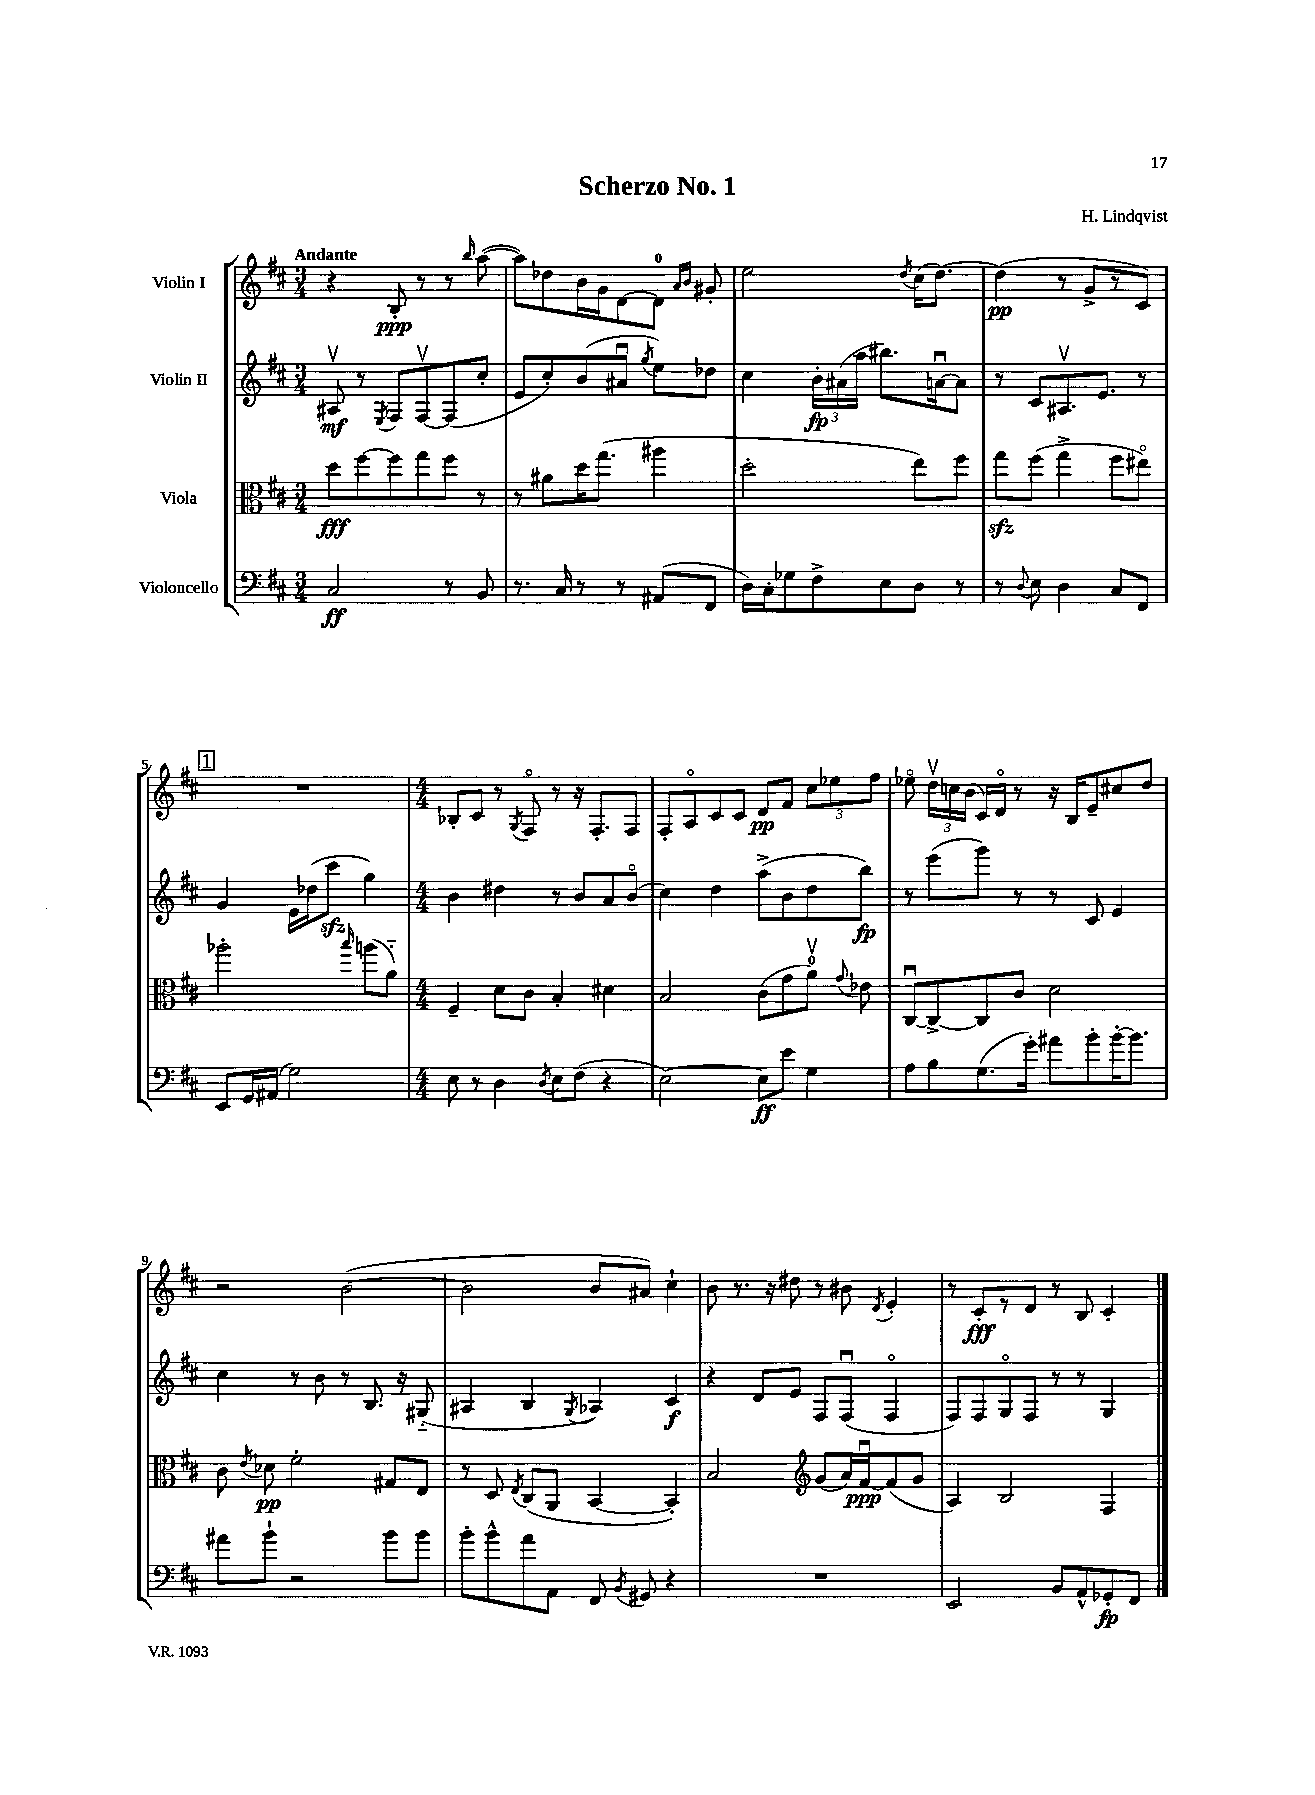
\header { title = "Scherzo No. 1" composer = "H. Lindqvist" }
<<
\new StaffGroup <<
\new Staff = "s0" \with { instrumentName = "Violin I" } {
    \clef treble \key d \major \numericTimeSignature \time 3/4 \tempo "Andante"
    \autoBeamOff r4 b8-.\ppp r8 r8 \grace { b''16 } a''8~( |
    a''8[) des''8 b'16 g'16 d'8~ d'8]-0 \grace { a'16[ b'16] } gis'8-. |
    e''2 \acciaccatura { d''8 } cis''16[( d''8.]~) |
    d''4\pp( r8 g'8[-> r8 cis'8]) |
    \mark \markup { \box "1" } R2. |
    \numericTimeSignature \time 4/4 bes8[-. cis'8] r8 \acciaccatura { g8 } fis8\flageolet r8 r16 fis8.[-. fis8] |
    fis8[-. a8\flageolet cis'8 cis'8] d'8[\pp fis'8] \tuplet 3/2 { cis''8[ ees''8 fis''8] } |
    ees''8\flageolet \tuplet 3/2 { d''16[\upbow c''16 b'16]( } cis'16[) d'16]\flageolet r8 r16 b16[ e'8-- cis''8 d''8] |
    r2 b'2~( |
    b'2 b'8[ ais'8]) cis''4-! |
    b'8 r8. r16 dis''8 r8 bis'8 \acciaccatura { d'8 } e'4-. |
    r8 cis'8[-.\fff r8 d'8] r8 b8 cis'4-. \bar "|." |
}
\new Staff = "s1" \with { instrumentName = "Violin II" } {
    \clef treble \key d \major \numericTimeSignature \time 3/4
    \autoBeamOff ais8\upbow\mf r8 \acciaccatura { e8 } fis8[ fis8~\upbow fis8( cis''8]-. |
    e'8[ cis''8-.) b'8( ais'8]\downbow \acciaccatura { g''8 } e''8[) des''8] |
    cis''4 \tuplet 3/2 { b'16[-.\fp ais'16( a''16] } bis''8.[) a'16~\downbow a'8] |
    r8 cis'8[ ais8.\upbow e'8.] r8 |
    \mark \markup { \box "1" } g'4 e'16[ des''16( cis'''8]\sfz g''4) |
    \numericTimeSignature \time 4/4 b'4 dis''4 r8 b'8[ a'8 b'8]\flageolet( |
    cis''4) d''4 a''8[->( b'8 d''8 b''8]\fp) |
    r8 e'''8[( g'''8]) r8 r8 cis'8 e'4 |
    cis''4 r8 b'8 r8 b8. r16 gis8-_( |
    ais4 b4 \acciaccatura { g8 } aes4) cis'4\f |
    r4 d'8[ e'8] fis8[ fis8]\downbow( fis4\flageolet |
    fis8[) fis8 g8\flageolet fis8] r8 r8 g4 \bar "|." |
}
\new Staff = "s2" \with { instrumentName = "Viola" } {
    \clef alto \key d \major \numericTimeSignature \time 3/4
    \autoBeamOff d''8[\fff fis''8~ fis''8 g''8 fis''8] r8 |
    r8 ais'8[ d''16 g''8.]( ais''4 |
    d''2-. e''8[) fis''8] |
    g''8[\sfz fis''8]( g''4-> fis''8[ eis''8]\flageolet) |
    \mark \markup { \box "1" } aes''2-. \grace { b''16 } a''8[( a'8]-_) |
    \numericTimeSignature \time 4/4 fis4-- d'8[ cis'8] b4-. dis'4 |
    b2 cis'8[( g'8 a'8]-0\upbow) \appoggiatura { g'8 } ees'8 |
    cis8[~\downbow cis8~-> cis8 cis'8] d'2 |
    cis'8 \acciaccatura { e'8 } des'8\pp fis'2-. gis8[ e8] |
    r8 d8 \acciaccatura { e8 } cis8[( a,8] b,4~ b,4-.) |
    b2 \clef treble g'8[( a'16) fis'16~\downbow\ppp fis'8( g'8] |
    a4) b2 fis4 \bar "|." |
}
\new Staff = "s3" \with { instrumentName = "Violoncello" } {
    \clef bass \key d \major \numericTimeSignature \time 3/4
    \autoBeamOff cis2\ff r8 b,8 |
    r8. cis16 r8 r8 ais,8[( fis,8] |
    d16[) cis16-. ges8 fis8-> e8 d8] r8 |
    r8 \appoggiatura { d8 } e8 d4 cis8[ fis,8] |
    \mark \markup { \box "1" } e,8[ g,16 ais,16]( g2) |
    \numericTimeSignature \time 4/4 e8 r8 d4 \acciaccatura { d8 } e8[ fis8]( r4 |
    e2~) e8[\ff e'8] g4 |
    a8[ b8 g8.( g'16]-.) ais'8[ b'8-. b'16~-. b'8.] |
    ais'8[ b'8]-! r2 b'8[ b'8] |
    b'8[-. b'8-^ a'8 a,8] fis,8 \acciaccatura { b,8 } gis,8 r4 |
    R1 |
    e,2 b,8[ a,8-^ ges,8-.\fp fis,8] \bar "|." |
}
>>
>>
